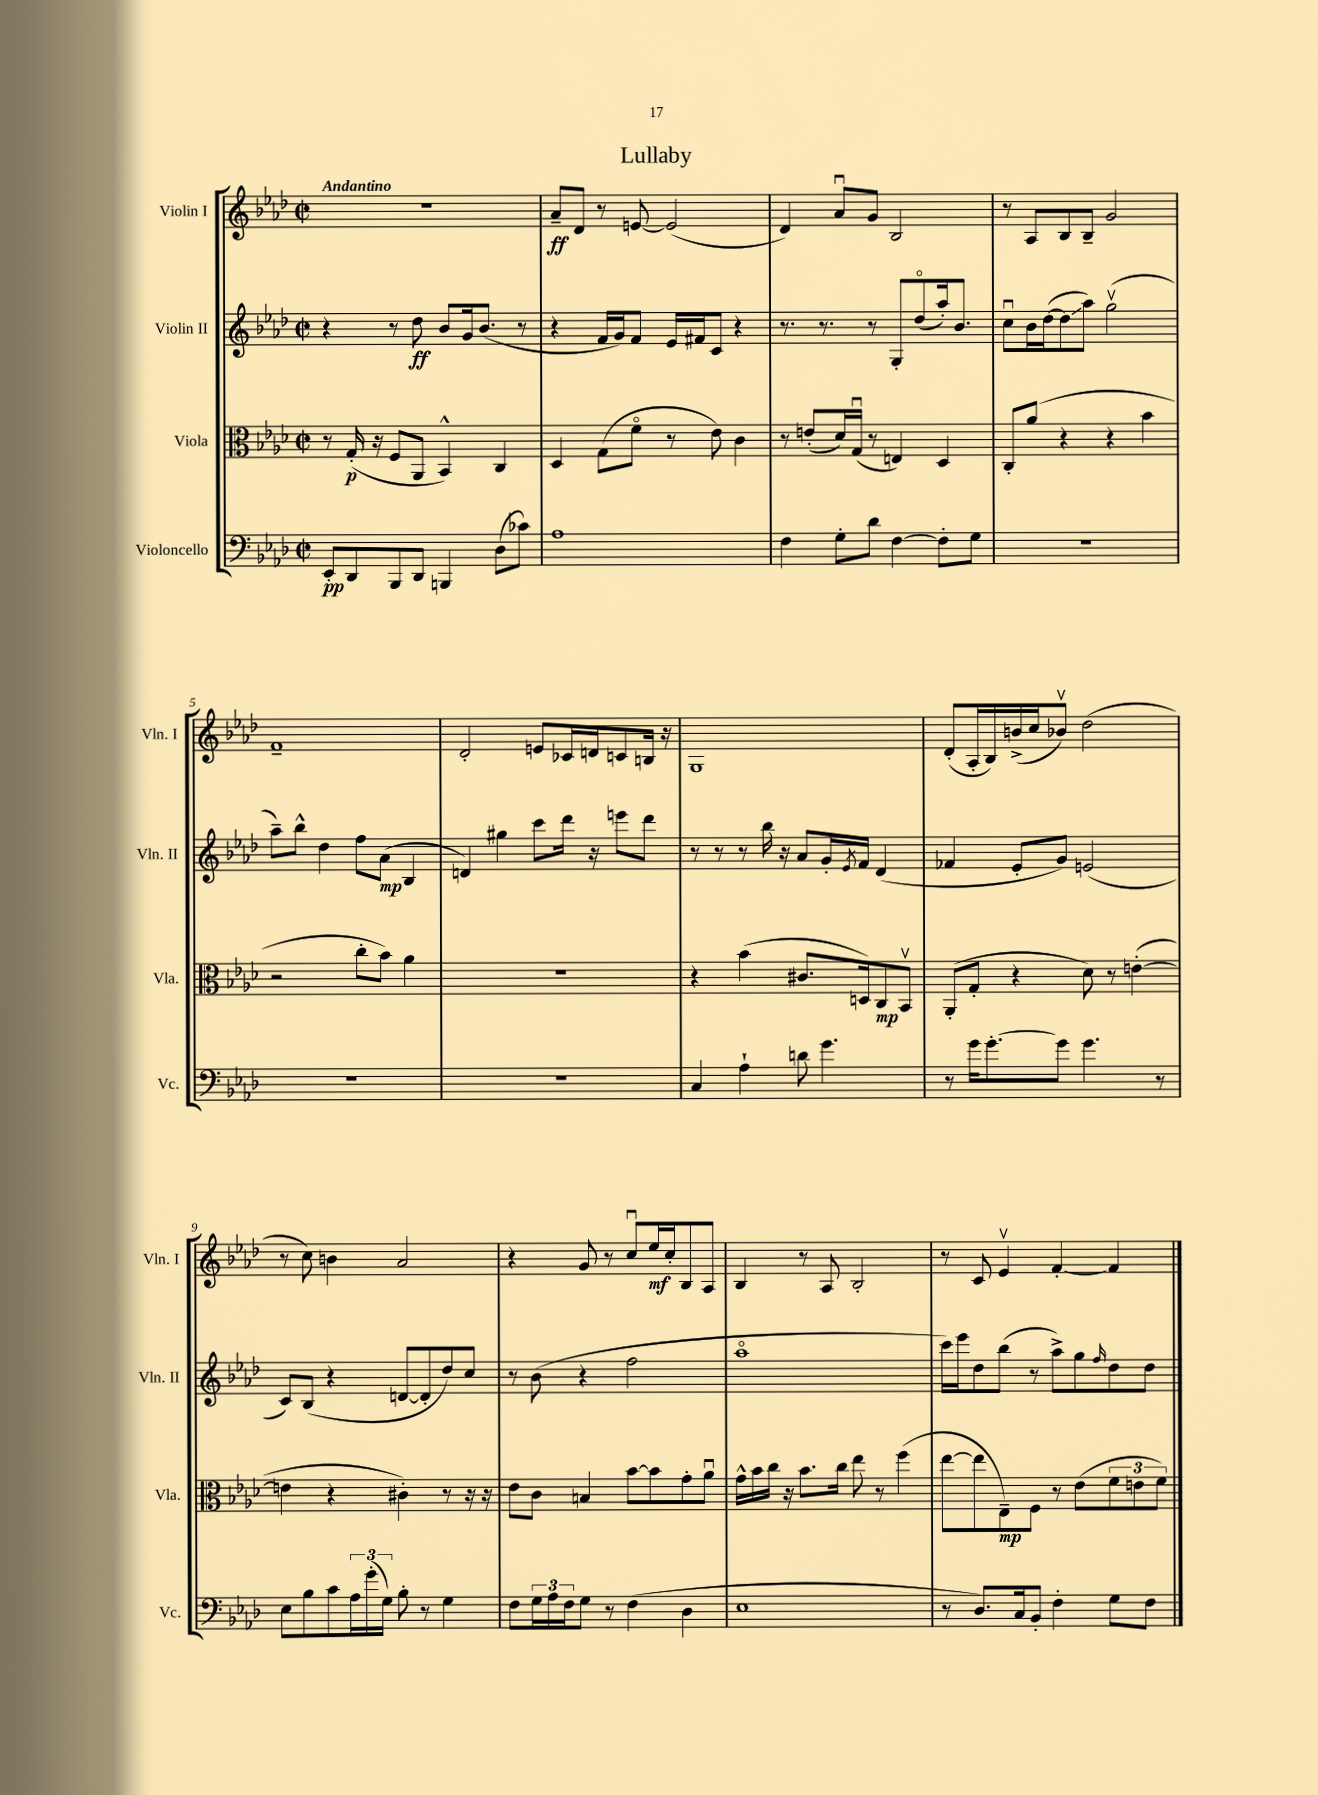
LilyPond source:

\header { title = "Lullaby" }
<<
\new StaffGroup <<
\new Staff = "s0" \with { instrumentName = "Violin I" shortInstrumentName = "Vln. I" } {
    \clef treble \key aes \major \defaultTimeSignature \time 2/2 \tempo "Andantino"
    R1 |
    aes'8--\ff des'8 r8 e'8~ e'2( |
    des'4) aes'8\downbow g'8 bes2 |
    r8 aes8 bes8 bes8-- g'2 |
    f'1-- |
    des'2-. e'8 ces'16 d'16 c'8 b16 r16 |
    g1 |
    des'8-.( aes16-. bes16) b'16->( c''16 bes'8\upbow) des''2( |
    r8 c''8) b'4 aes'2 |
    r4 g'8 r8 c''8\downbow ees''16\mf c''16-. bes8 aes8 |
    bes4 r8 aes8 bes2-. |
    r8 c'8 ees'4\upbow f'4~-. f'4 \bar "|." |
}
\new Staff = "s1" \with { instrumentName = "Violin II" shortInstrumentName = "Vln. II" } {
    \clef treble \key aes \major \defaultTimeSignature \time 2/2
    r4 r8 des''8\ff bes'8 g'16 bes'8.( r8 |
    r4 f'16 g'16) f'8 ees'16 fis'16 c'8 r4 |
    r8. r8. r8 g8-. des''8\flageolet( aes''16-.) bes'8. |
    c''8\downbow bes'16 des''16~( des''8\glissando aes''8) g''2\upbow( |
    aes''8--) bes''8-^ des''4 f''8 aes'8\mp( bes4 |
    d'4) gis''4 c'''8 des'''16 r16 e'''8 des'''8 |
    r8 r8 r8 bes''16 r16 aes'8 g'16-. \acciaccatura { ees'8 } f'16 des'4( |
    fes'4 ees'8-. g'8) e'2( |
    c'8) bes8( r4 d'8~ d'8-. des''8) c''8 |
    r8 bes'8( r4 f''2 |
    aes''1\flageolet |
    c'''16) ees'''16 des''8 bes''8( r8 aes''8->) g''8 \grace { f''16 } des''8 des''8 \bar "|." |
}
\new Staff = "s2" \with { instrumentName = "Viola" shortInstrumentName = "Vla." } {
    \clef alto \key aes \major \defaultTimeSignature \time 2/2
    r8 g16-.\p( r16 f8 aes,8 bes,4-^) c4 |
    des4 g8( f'8\flageolet r8 ees'8) c'4 |
    r8 e'8-.( des'16) g16\downbow( r8 e4) des4 |
    c8-. aes'8( r4 r4 bes'4 |
    r2 c''8-. bes'8) aes'4 |
    R1 |
    r4 bes'4( cis'8. d16) c8\mp bes,8\upbow |
    aes,8-.( g8-. r4 des'8) r8 e'4~-.( |
    e'4 r4 cis'4-.) r8 r16 r16 |
    ees'8 c'8 b4 bes'8~ bes'8 g'8-. aes'8\downbow |
    g'16-^ bes'16 c''16 r16 bes'8. c''16 ees''8 r8 f''4( |
    ees''8~ ees''8 ees8--\mp) f8 r8 ees'8( \tuplet 3/2 { f'8 e'8 f'8) } \bar "|." |
}
\new Staff = "s3" \with { instrumentName = "Violoncello" shortInstrumentName = "Vc." } {
    \clef bass \key aes \major \defaultTimeSignature \time 2/2
    ees,8-.\pp des,8 bes,,8 des,8 b,,4 des8( ces'8) |
    aes1 |
    f4 g8-. des'8 f4~ f8-. g8 |
    R1 |
    R1 |
    R1 |
    c4 aes4-! d'8 g'4. |
    r8 g'16 g'8.~-. g'8 g'4. r8 |
    ees8 bes8 c'8 \tuplet 3/2 { aes16 g'16-.( g16) } bes8-. r8 g4 |
    f8 \tuplet 3/2 { g16 aes16 f16 } g8 r8 f4( des4 |
    ees1 |
    r8 des8.) c16 bes,8-. f4-. g8 f8 \bar "|." |
}
>>
>>
